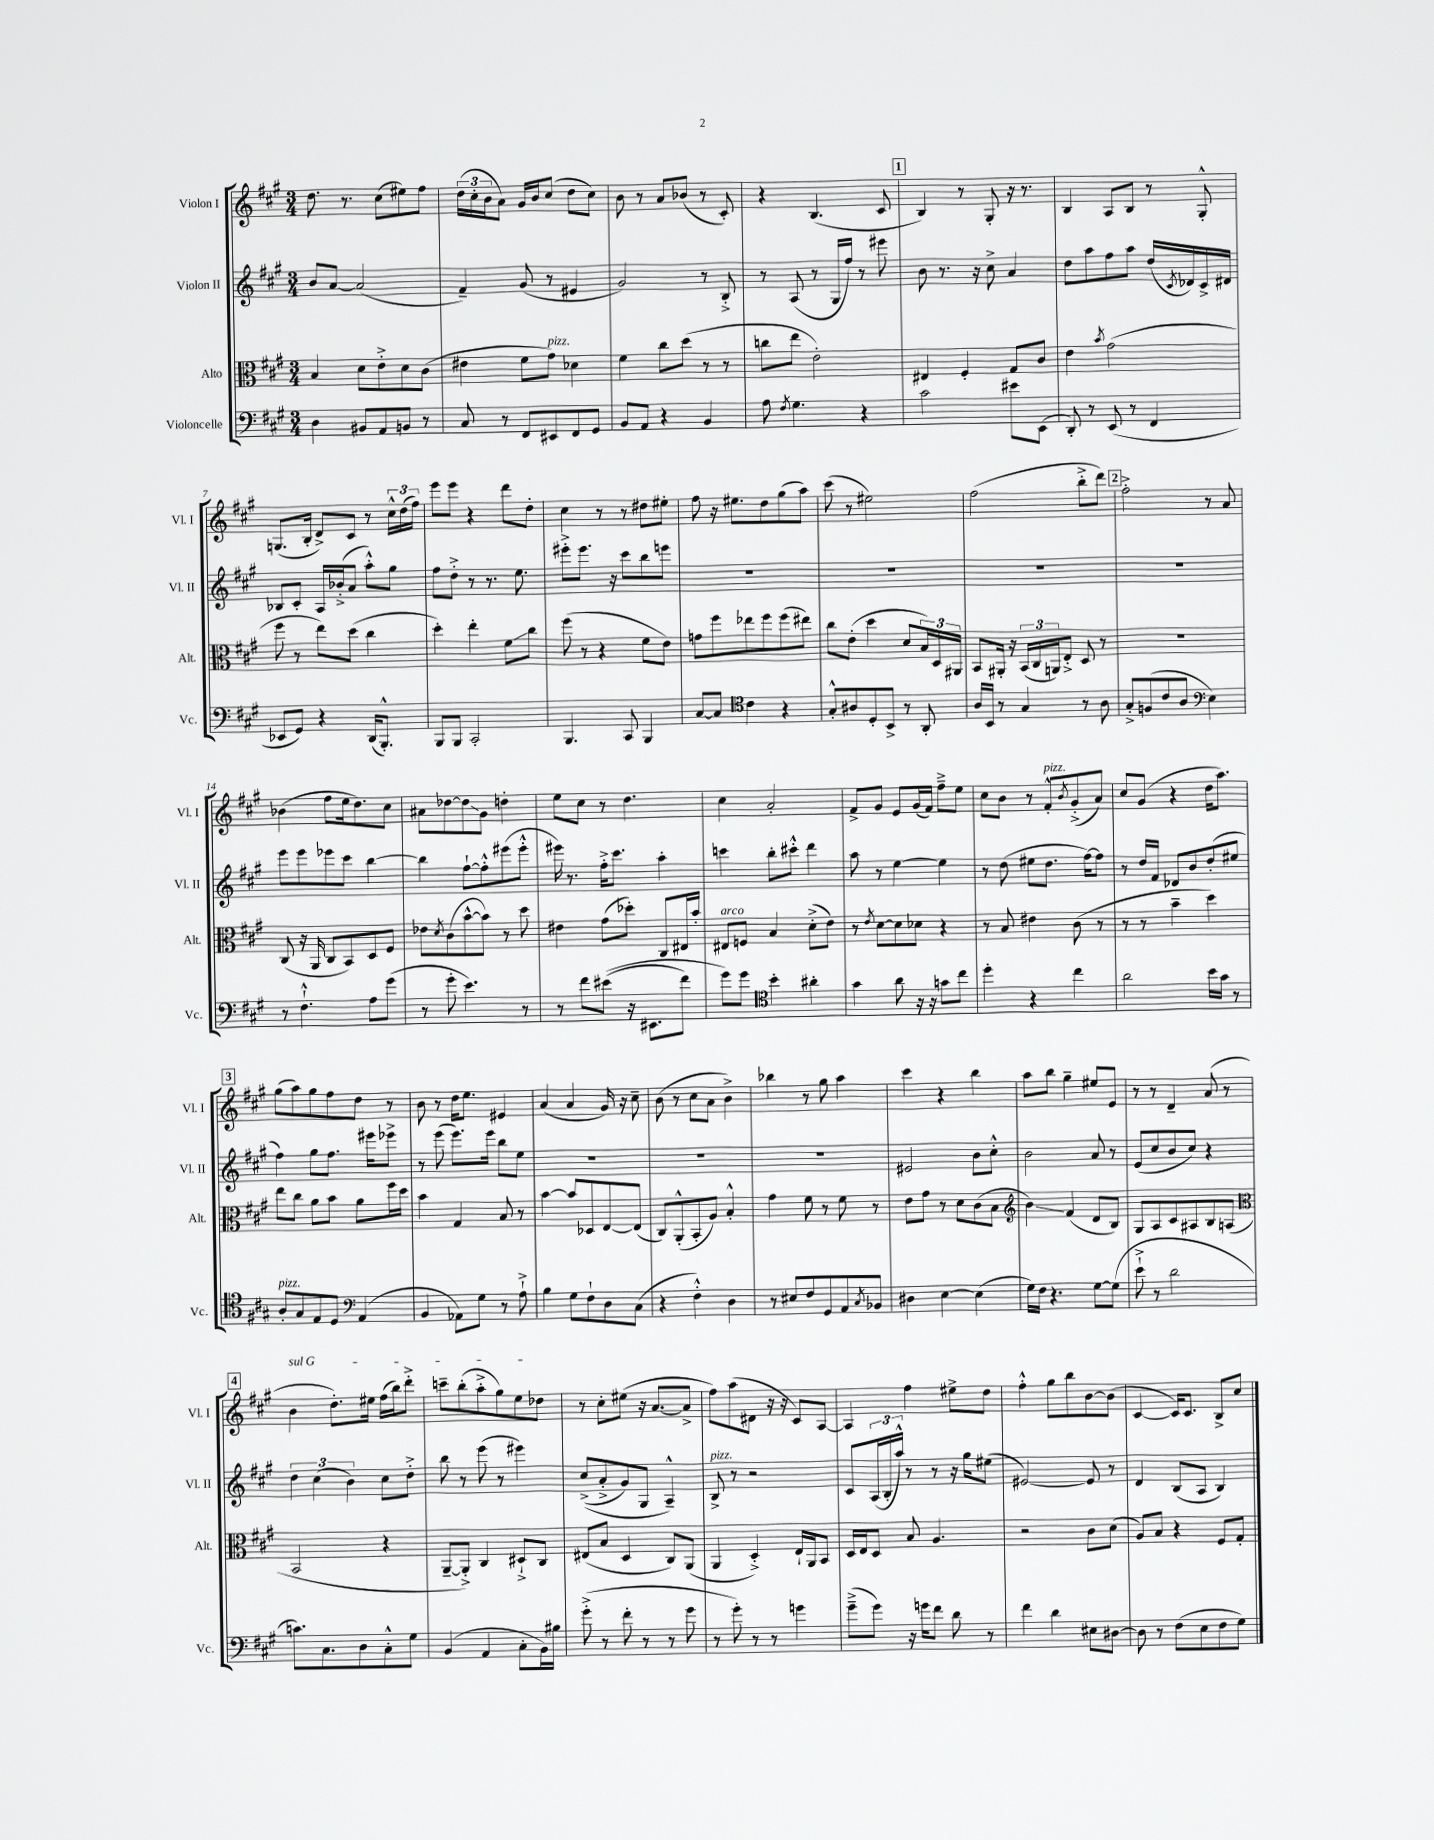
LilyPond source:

<<
\new StaffGroup <<
\new Staff = "s0" \with { instrumentName = "Violon I" shortInstrumentName = "Vl. I" } {
    \clef treble \key a \major \numericTimeSignature \time 3/4
    d''8. r8. cis''8( eis''8) fis''8 |
    \tuplet 3/2 { d''16( cis''16-. b'16 } a'8) gis'16 b'16 cis''8( d''8 cis''8) |
    b'8 r8 a'8 bes'8( r8 cis'8-.) |
    r4 b4.( cis'8 |
    \mark \markup { \box "1" } b4) r8 gis8-. r16 r8. |
    b4 a8 b8 r8 gis8-.-^ |
    g8.( b16-. d'8->) cis'8 r8 \tuplet 3/2 { cis''16-^ d''16( fis''16) } |
    e'''8 e'''8 r4 d'''8 d''8-. |
    cis''4 r8 r8 dis''8 eis''8-. |
    fis''8 r16 eis''8. d''8 gis''8( a''8) |
    cis'''8( r8 eis''2) |
    fis''2( b''8-.-> d'''8) |
    \mark \markup { \box "2" } fis''2-.-> r8 a'8 |
    bes'4( fis''8 e''16 d''8.) cis''8 |
    ais'8 des''8~ des''8\glissando gis'8 d''4-. |
    e''8 cis''8 r8 d''4. |
    cis''4 a'2-. |
    fis'8-> gis'8 e'8 gis'16( fis'16) fis''8---> e''8 |
    cis''8 b'8 r8 fis'8-.-^^\markup { \italic "pizz." } \acciaccatura { b'8 } gis'8-.->( a'8) |
    cis''8 gis'8( r4 d''16 a''8.) |
    \mark \markup { \box "3" } gis''8( a''8) gis''8 fis''8 d''8 r8 |
    b'8 r8 d''16 e''8. eis'4 |
    a'4( a'4 gis'16) r16 cis''8-- |
    b'8( r8 cis''8 a'8 b'4->) |
    bes''4 r8 gis''8 a''4 |
    cis'''4 r4 b''4 |
    a''8 b''8 gis''4-- eis''8 e'8 |
    r8 r8 d'4-- a'8( r8 |
    \mark \markup { \box "4" } \once \override TextSpanner.bound-details.left.text = \markup { \italic "sul G" } b'4\startTextSpan d''8.-.) eis''16 fis''16( b''16) d'''8-.-> |
    c'''8-- b''8-.( a''8-.-> gis''8) e''8 des''8\stopTextSpan |
    r8 cis''8-. eis''8( r16 a'8.~ a'8-> |
    fis''8) a''8( dis'8 r16 r16 cis'8) a8~ |
    a4 fis''4 eis''8-> d''8 |
    fis''4-.-^ gis''8 b''8 b'8~ b'8( |
    cis'4~ cis'16) cis'8. b8-> cis''8 \bar "|." |
}
\new Staff = "s1" \with { instrumentName = "Violon II" shortInstrumentName = "Vl. II" } {
    \clef treble \key a \major \numericTimeSignature \time 3/4
    b'8 a'8~ a'2( |
    fis'4--) gis'8( r8 eis'4 |
    gis'2) r8 b8-.-> |
    r8 a8( r8 gis16 fis''16) r8 eis'''8 |
    \mark \markup { \box "1" } b'8 r8. r16 cis''8-> a'4 |
    d''8 a''8 fis''8 a''8 d''16( \acciaccatura { cis'8 } des'16) cis'16-> dis'16 |
    bes8 cis'8-. a16 bes'16-.->( a'8 a''8-.-^) gis''8 |
    fis''8 d''8-.-> r8 r8. e''8. |
    eis'''8-.-> eis'''8. r16 cis'''8 b''8 e'''8 |
    R2. |
    R2. |
    R2. |
    \mark \markup { \box "2" } R2. |
    e'''8 e'''8 ees'''8 cis'''8 b''4~ |
    b''4 fis''8~-! fis''8-.-^ eis'''8( eis'''8-.-^ |
    eis'''16) r8. fis''16-.-> cis'''8. a''4-. |
    c'''4 b''8-. cis'''8-.-^ d'''4 |
    a''8 r8 e''4~ e''4 |
    r8 d''8( eis''8 d''8. fis''16~) fis''8 |
    r8 d''16 fis'16 des'8 b'8 d''8-.( eis''8 |
    \mark \markup { \box "3" } fis''4) gis''8 fis''8. eis'''16 ees'''8-> |
    r8 e'''8( e'''8.) e'''16 b''8 e''8 |
    R2. |
    R2. |
    R2. |
    eis'2 b'8 cis''8-.-^ |
    b'2 a'8 r8 |
    e'8( cis''8 b'8 cis''8) r4 |
    \mark \markup { \box "4" } \tuplet 3/2 { d''4 cis''4( b'4) } cis''8 d''8-.-> |
    b''8 r8 e'''8( r8 eis'''4) |
    cis''8->(\( a'8-.-> gis'8) gis8 a4---^\) |
    b8->^\markup { \italic "pizz." } r8 r2 |
    cis'8 \tuplet 3/2 { a16( b16-. a''16-^) } r8 r8 r16 gis''16 eis''8( |
    eis'2~) eis'8 r8 |
    d'4 b8( a8 b4) \bar "|." |
}
\new Staff = "s2" \with { instrumentName = "Alto" shortInstrumentName = "Alt." } {
    \clef alto \key a \major \numericTimeSignature \time 3/4
    b4 d'8 e'8-.-> d'8 cis'8( |
    eis'4 fis'8 gis'8^\markup { \italic "pizz." }) des'4 |
    fis'4 cis''8 d''8( r8 r8 |
    c''8 e''8 e'2-.) |
    \mark \markup { \box "1" } eis4 fis4-. gis8 cis'8 |
    e'4 \acciaccatura { b'8 } gis'2( |
    fis''8 r8 e''8) d''8( cis''4 |
    d''4-.) e''4-. fis'8\glissando cis''8 |
    fis''8( r8 r4 fis'8 e'8) |
    g'8 fis''8 ees''8 fis''8 fis''8( eis''8) |
    cis''8 e'8-.( d''4 d'8 \tuplet 3/2 { b16) d16 ais,16 } |
    b,8 ais,16-. r16 \tuplet 3/2 { b,16( cis16 a,16) } e8-.-> d8 r8 |
    \mark \markup { \box "2" } R2. |
    cis8( r16 a,16 cis8 b,8) d8 fis8 |
    ees'8 \acciaccatura { d'8 } cis'8( b'8~-^ b'8) r8 d''8 |
    eis'4 gis'8( des''8-.) cis8 eis16 b'16-. |
    eis8^\markup { \italic "arco" } f8 b4 d'8-.->( e'8) |
    r8 \acciaccatura { e'8 } d'8~ d'8 des'8 r4 |
    r8 b8 eis'4 cis'8( r8 |
    r8 r8 b'4-- d''4) |
    \mark \markup { \box "3" } e''8 cis''8 a'8 b'8 a'8 fis''16 d''16 |
    b'4 gis4 b8 r8 |
    b'4~ b'8 des8 e8~ e8( |
    cis8) a,8-.-^( b,8-. a8) b4-.-^ |
    gis'4 fis'8 r8 fis'8 r8 |
    e'8 gis'8 r8 d'8 cis'8( b8 |
    \clef treble b'4\glissando) fis'4( d'8 b8) |
    gis8 a8 cis'8 ais8 b8 a8( |
    \mark \markup { \box "4" } \clef alto b,2 r4 |
    a,8~-- a,8-.->) cis4 dis8-!-> cis8 |
    eis8( b8 d4 cis8) a,8( |
    a,4 d4-.->) e16-! a,16 b,8 |
    d16 e16 d8 b8 a4. |
    r2 cis'8 d'8( |
    a8) b8 r4 fis8 gis8-. \bar "|." |
}
\new Staff = "s3" \with { instrumentName = "Violoncelle" shortInstrumentName = "Vc." } {
    \clef bass \key a \major \numericTimeSignature \time 3/4
    d4 bis,8 a,8 b,8 r8 |
    cis8 r8 fis,8 eis,8 fis,8 gis,8 |
    b,8 a,8 r4 b,4 |
    a8 \acciaccatura { fis8 } gis4. r4 |
    \mark \markup { \box "1" } cis'2 eis'8 e,8( |
    d,8-.) r8 e,8( r8 fis,4 |
    ees,8 gis,8) r4 d,16( b,,8.-.-^) |
    b,,8 b,,8 cis,2-. |
    b,,4. cis,8 b,,4 |
    cis8~ cis8 \clef tenor cis'4 r4 |
    gis8-.-^ ais8 d8-. b,8-> r8 a,8-. |
    a16 b,16 r8 gis4 r8 a8 |
    \mark \markup { \box "2" } gis8-.-> f8( cis'8 a8 \clef bass e4) |
    r8 fis4.-!-^ a8 gis'8( |
    r8 gis'8-. e'4.) r8 |
    r8 fis'8 eis'8(\( r16 eis,8. fis'8) |
    gis'8\) gis'8 \clef tenor b'4-. ais'4-. |
    gis'4 a'8 r16 r16 g'8 cis''8 |
    d''4-. r4 cis''4 |
    a'2 b'16 gis'16 r8 |
    \mark \markup { \box "3" } a8-.^\markup { \italic "pizz." } gis8 e8 d8 \clef bass a,4( |
    b,4 aes,8) gis8 r8 a8-!-> |
    b4 gis8 fis8-! d8 cis8( |
    r4 fis4-.-^) d4 |
    r8 eis8 fis8 gis,8 a,8 \acciaccatura { cis8 } bes,8 |
    dis4 e4~ e4( |
    gis16) fis16 r4. gis8~ gis8( |
    e'8-!-> r8 d'2 |
    \mark \markup { \box "4" } c'8.) cis8. d8 cis8-.-^ gis8 |
    b,4( a,4 cis8-. b,16) bis16 |
    gis'8-.->( r8 fis'8-. r8 r8 gis'8 |
    r8 gis'8-.) r8 r8 g'4 |
    gis'8--->( gis'8) r16 g'16 fis'8 d'8 r8 |
    fis'4 d'4 eis8 dis8~ |
    dis8 r8 fis8( e8 fis8 gis8) \bar "|." |
}
>>
>>
